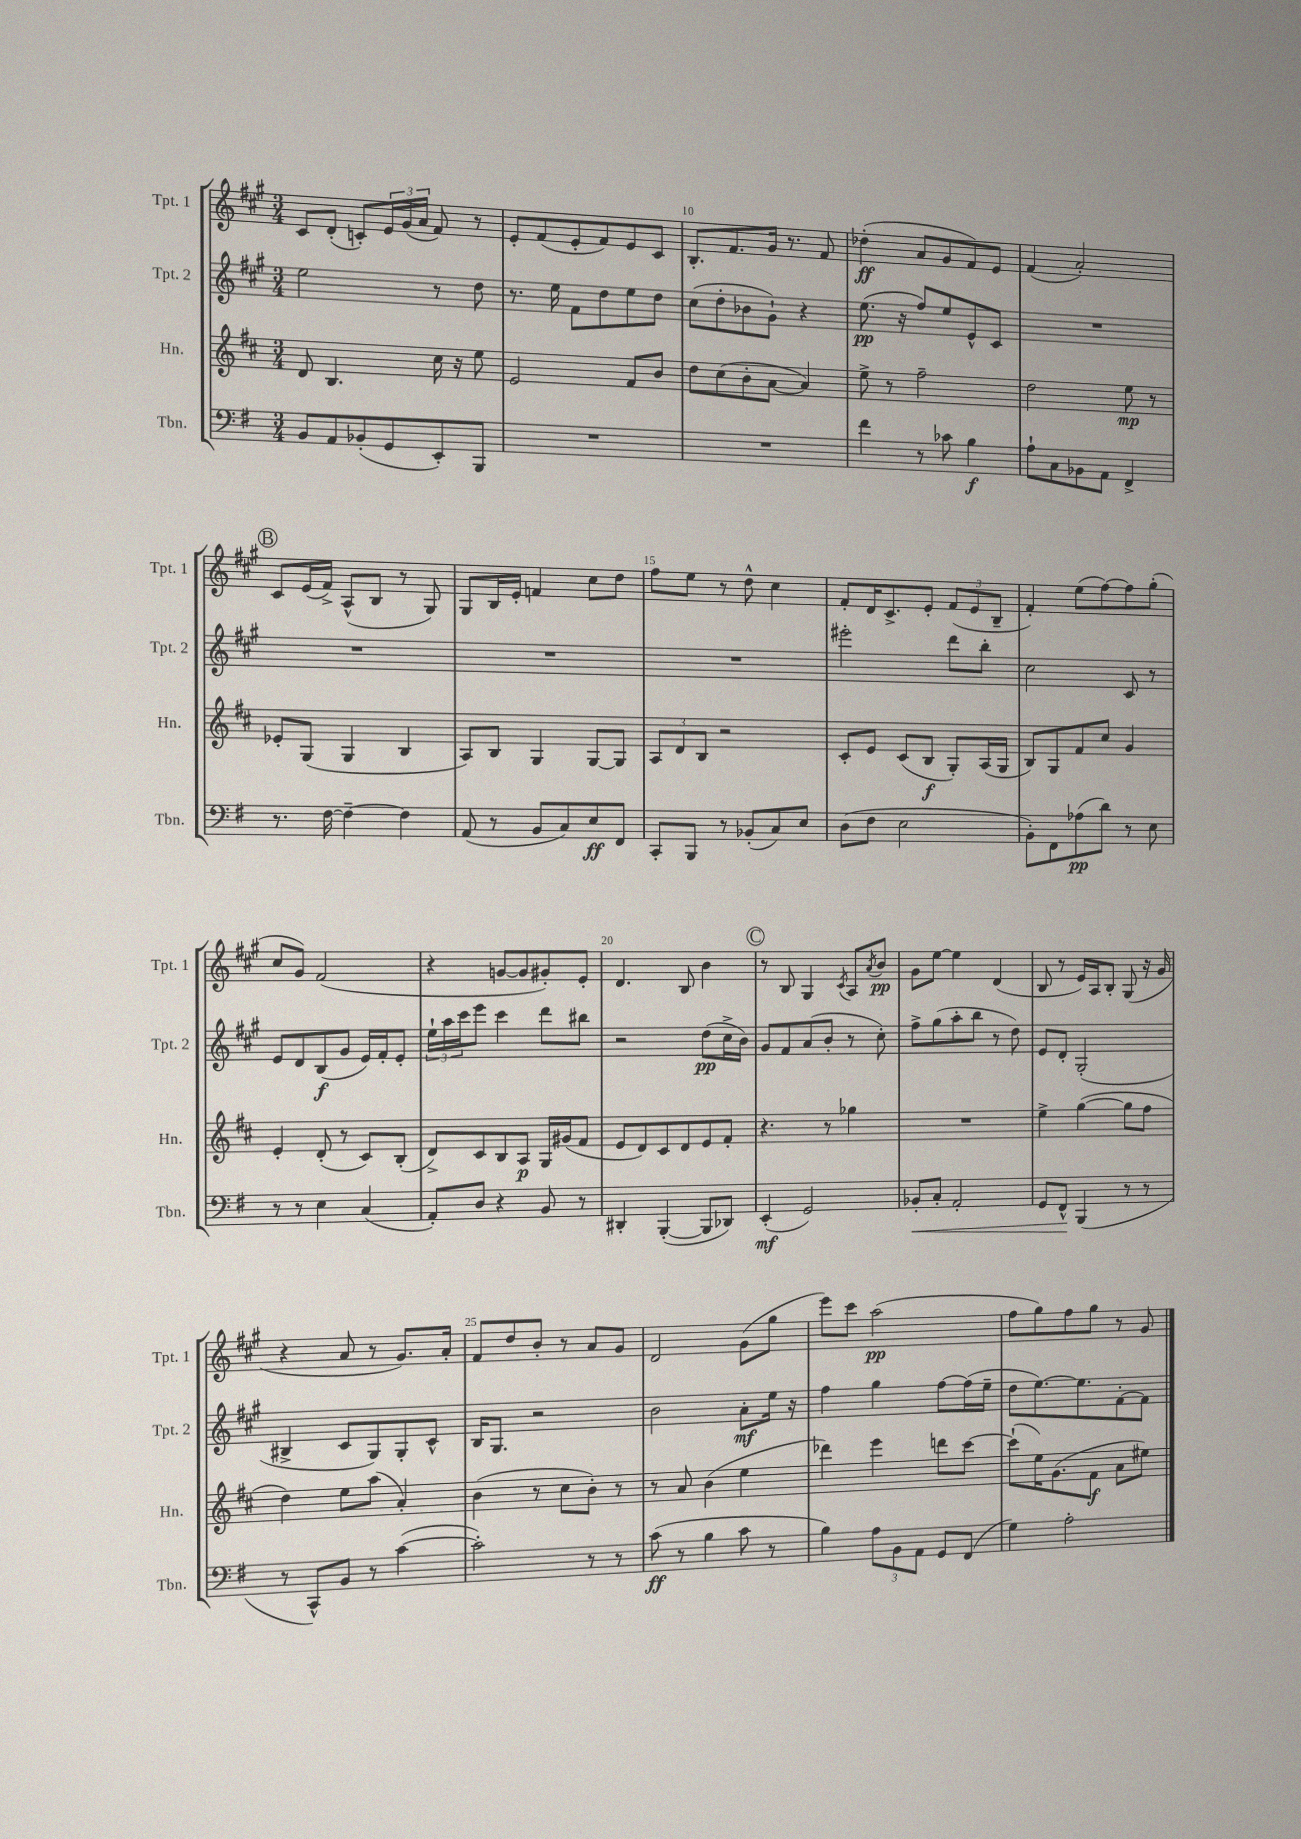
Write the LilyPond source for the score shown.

<<
\new StaffGroup <<
\new Staff = "s0" \with { instrumentName = "Tpt. 1" shortInstrumentName = "Tpt. 1" } {
    \clef treble \key a \major \numericTimeSignature \time 3/4
    cis'8 d'8-.( c'8-.) \tuplet 3/2 { e'16 gis'16( a'16 } fis'8) r8 |
    e'8-. fis'8( e'8-. fis'8) e'8 cis'8 |
    b8.-. fis'8. gis'16 r8. fis'8 |
    des''4-.\ff( a'8 gis'8 fis'8) e'8 |
    fis'4( a'2-.) |
    \mark \markup { \circle "B" } cis'8 e'16( fis'16->) a8-^( b8 r8 gis8) |
    gis8 b16 e'16-. f'4 cis''8 d''8 |
    fis''8 e''8 r8 d''8-^ cis''4 |
    fis'8-. d'16 cis'8.-> e'8-. \tuplet 3/2 { fis'8( e'8 b8-- } |
    fis'4-.) e''8( fis''8~) fis''8 gis''8-.( |
    cis''8 gis'8) fis'2( |
    r4 g'8~ g'8 gis'8-.) e'8-. |
    d'4. b8 b'4 |
    \mark \markup { \circle "C" } r8 b8 gis4 \acciaccatura { cis'8 } a8 \acciaccatura { a'8 } b'8\pp |
    gis'8 e''8~ e''4 d'4( |
    b8 r8 e'16) a16 b8-. gis8( r16 gis'16 |
    r4 a'8 r8 gis'8.) a'16-. |
    fis'8 d''8 b'8-. r8 a'8 gis'8 |
    d'2 gis'8( gis''8 |
    e'''8) cis'''8 a''2\pp( |
    fis''8 gis''8) fis''8 gis''8 r8 gis'8 \bar "|." |
}
\new Staff = "s1" \with { instrumentName = "Tpt. 2" shortInstrumentName = "Tpt. 2" } {
    \clef treble \key a \major \numericTimeSignature \time 3/4
    e''2 r8 d''8 |
    r8. e''16 fis'8 d''8 e''8 d''8 |
    cis''8( d''8-. bes'8 gis'8-!) r4 |
    e''8.\pp( r16 fis''8) e''8 e'8-^ cis'8 |
    R2. |
    \mark \markup { \circle "B" } R2. |
    R2. |
    R2. |
    eis'''2-. d'''8 b''8-. |
    cis''2 cis'8 r8 |
    e'8 d'8 b8\f( gis'8 e'16) fis'16-. e'8-. |
    \tuplet 3/2 { e''16-! a''16 cis'''16 } e'''8 cis'''4 d'''8 bis''8 |
    r2 d''8\pp( cis''16-> b'16) |
    \mark \markup { \circle "C" } gis'8 fis'8 a'8( b'8-. r8 cis''8-.) |
    fis''8-> gis''8( a''8-. b''8 r8 d''8) |
    e'8 d'8-. gis2-.( |
    bis4-> cis'8 gis8) gis8-. cis'8-^ |
    b16 gis8. r2 |
    b'2 a'8-.\mf e''16 r16 |
    fis''4 gis''4 fis''8~ fis''16( e''16-- |
    d''8 e''8.~) e''8. fis'8~-. fis'8 \bar "|." |
}
\new Staff = "s2" \with { instrumentName = "Hn." shortInstrumentName = "Hn." } {
    \clef treble \key d \major \numericTimeSignature \time 3/4
    d'8 b4. cis''16 r16 e''8 |
    e'2 fis'8 b'8 |
    d''8 cis''8( b'8-. a'8~ a'4) |
    e''8-> r8 fis''2-- |
    d''2 e''8\mp r8 |
    \mark \markup { \circle "B" } ees'8-. g8( g4 b4 |
    a8) b8 g4 g8~ g8 |
    \tuplet 3/2 { a8 d'8 b8 } r2 |
    cis'8-. e'8 cis'8( b8\f g8-.) a16( g16 |
    b8) g8 fis'8 cis''8 g'4 |
    e'4-. d'8-.( r8 cis'8) b8-.( |
    d'8->) cis'8 b8 a8\p g16 gis'16( fis'8 |
    e'8 d'8) cis'8 d'8 e'8 fis'8-. |
    \mark \markup { \circle "C" } r4. r8 ges''4 |
    R2. |
    e''4-> g''4~( g''8 fis''8 |
    d''4) e''8 a''8( a'4-.) |
    b'4( r8 cis''8 b'8-.) r8 |
    r8 a'8 b'4( e''4 |
    des'''4) e'''4 d'''8 cis'''8~ |
    cis'''8-!( e''16) g'8.( fis'8\f a'8 eis''8) \bar "|." |
}
\new Staff = "s3" \with { instrumentName = "Tbn." shortInstrumentName = "Tbn." } {
    \clef bass \key g \major \numericTimeSignature \time 3/4
    b,8 a,8 bes,8-.( g,8 e,8-.) b,,8 |
    R2. |
    R2. |
    fis'4 r8 ces'8 b4\f |
    a8-! c8 bes,8 a,8 fis,4-> |
    \mark \markup { \circle "B" } r8. fis16~ fis4~-- fis4 |
    a,8( r8 b,8 c8) e8\ff fis,8 |
    c,8-. b,,8 r8 bes,8-.( c8) e8 |
    d8( fis8 e2 |
    b,8-.) fis,8 aes8\pp( d'8) r8 e8 |
    r8 r8 e4 c4( |
    a,8-.) d8 r4 b,8 r8 |
    dis,4-. b,,4~-.( b,,8 des,8) |
    \mark \markup { \circle "C" } e,4-.\mf( g,2) |
    bes,8-.\< c8-. a,2-. |
    g,8 fis,8-^\! b,,4( r8 r8 |
    r8 c,8-^) b,8 r8 c'4~( |
    c'2-.) r8 r8 |
    c'8\ff( r8 b4 c'8 r8 |
    b4) \tuplet 3/2 { a8 b,8 a,8 } g,8 fis,8( |
    g4) a2-. \bar "|." |
}
>>
>>
\layout { \context { \Score currentBarNumber = #8 \override BarNumber.break-visibility = ##(#f #t #t) barNumberVisibility = #(every-nth-bar-number-visible 5) } }
